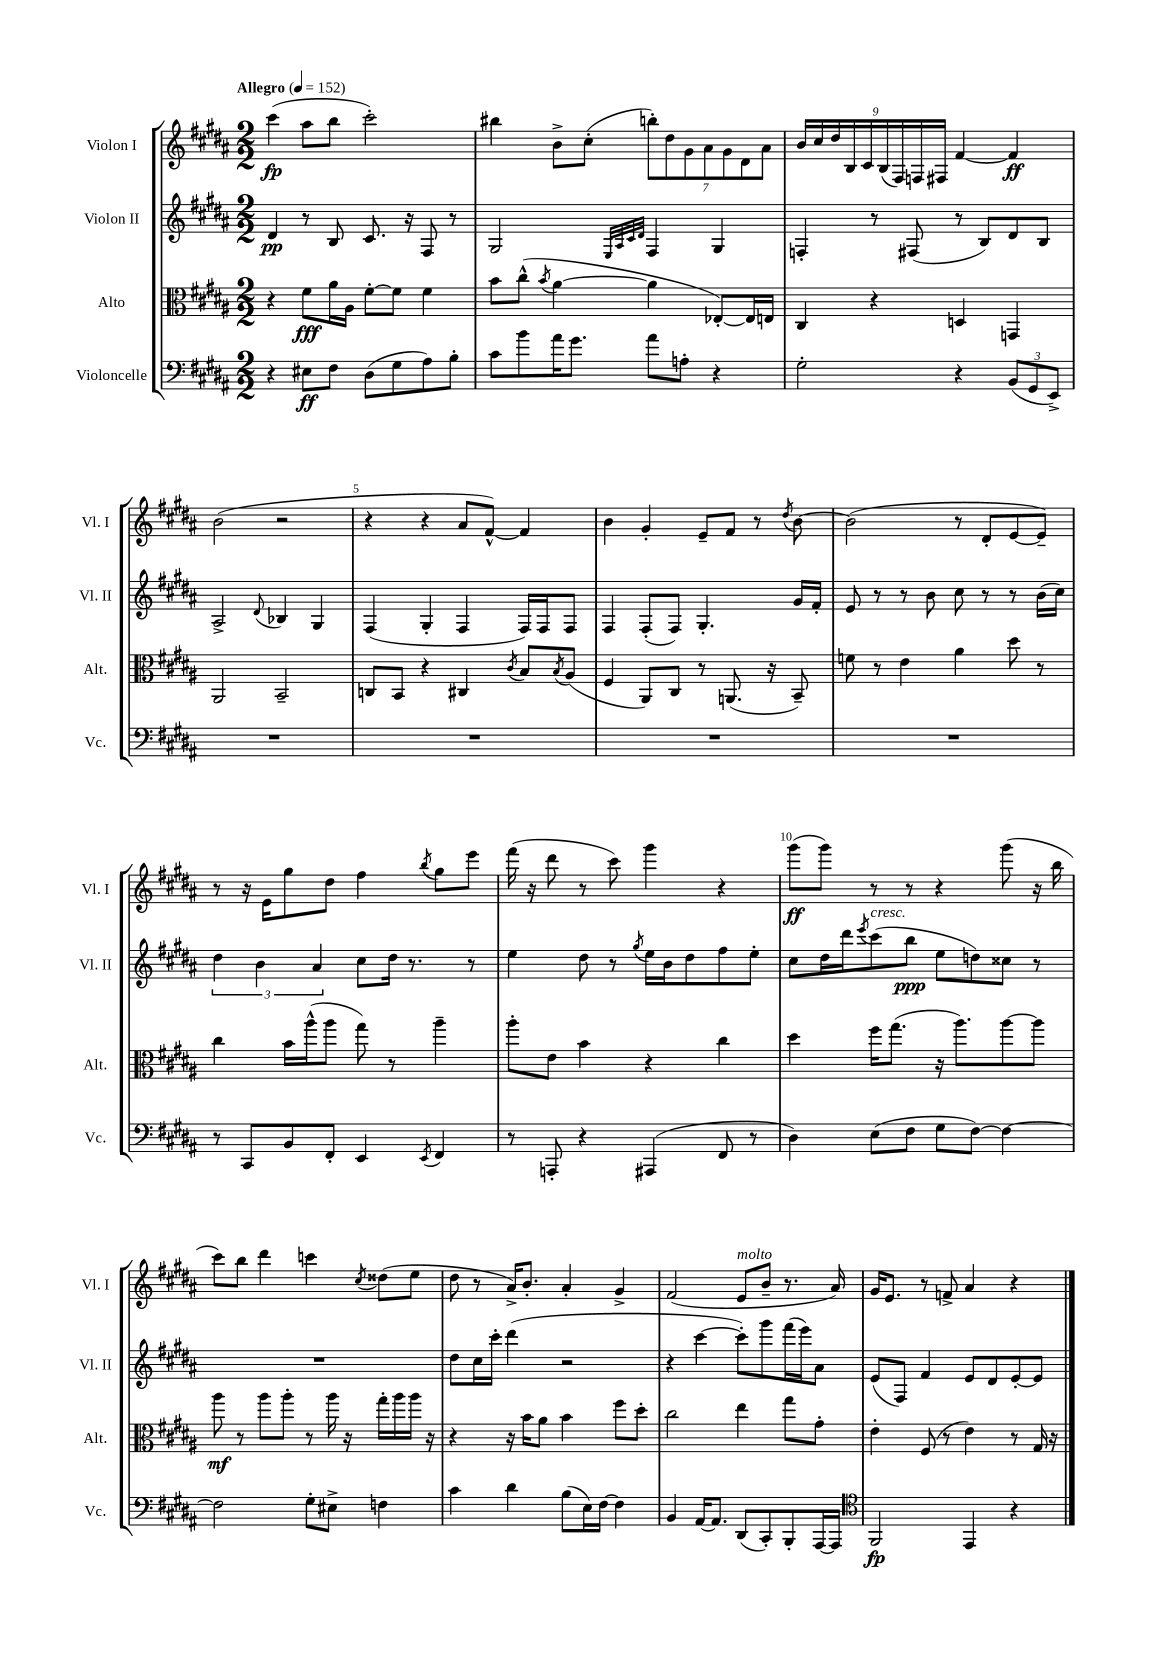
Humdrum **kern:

**kern	**kern	**kern	**kern
*staff4	*staff3	*staff2	*staff1
*clefF4	*clefC3	*clefG2	*clefG2
*k[f#c#g#d#a#]	*k[f#c#g#d#a#]	*k[f#c#g#d#a#]	*k[f#c#g#d#a#]
*M2/2	*M2/2	*M2/2	*M2/2
*MM152	*MM152	*MM152	*MM152
4r	4r	4d#	(4ccc#
8E#	8f#	8r	8aa#
8F#	16a#	8B	8bb
.	16A#	.	.
(8D#	[8f#'	8.c#	2ccc#')
8G#	8f#]	.	.
.	.	16r	.
8A#)	4f#	8F#	.
8B'	.	8r	.
=	=	=	=
8c#	8b	2G#	4bb#
8b	(8cc#^^	.	.
.	8qb	.	.
16a#	[4a#	.	8b^
8.g#	.	.	.
.	.	.	(8cc#'
.	.	32qqE	.
.	.	32qqA#	.
.	.	32qqc#	.
.	.	32qqd#	.
8a#	4a#]	4F#	14bb')
.	.	.	14dd#
8A'	.	.	.
.	.	.	14g#
.	.	.	14a#
4r	[8E-')	4G#	.
.	.	.	14g#
.	.	.	14d#
.	16E-]	.	.
.	.	.	14a#
.	16E	.	.
=	=	=	=
2G#'	4C#	4F'	18b
.	.	.	18cc#
.	.	.	18dd#
.	.	.	18B
.	.	.	18c#
.	4r	8r	.
.	.	.	(18B
.	.	.	18F#)
.	.	(8F#	.
.	.	.	18F
.	.	.	18F#
4r	4D	8r	[4f#
.	.	8B)	.
(12BB	4GG	8d#	4f#]
12GG#	.	.	.
.	.	8B	.
12EE^)	.	.	.
=	=	=	=
1r	2AA#	2A#^	(2b
.	.	8qqd#	.
.	2BB~	4B-	2r
.	.	4G#	.
=	=	=	=
1r	8C	(4F#	4r
.	8BB	.	.
.	4r	4G#'	4r
.	4C#	4F#	8a#
.	.	.	[8f#^^)
.	8qc#	.	.
.	8B	16F#)	4f#]
.	.	16F#	.
.	8qB	.	.
.	(8A#	8F#	.
=	=	=	=
1r	4F#	4F#	4b
.	8AA#)	(8F#'	4g#'
.	8C#	8F#)	.
.	8r	4.G#'	8e~
.	(8.AA	.	8f#
.	.	.	8r
.	16r	.	.
.	.	.	8qdd#
.	8BB~)	16g#	[8b
.	.	16f#'	.
=	=	=	=
1r	8f	8e	(2b]
.	8r	8r	.
.	4e	8r	.
.	.	8b	.
.	4a#	8cc#	8r
.	.	8r	8d#'
.	8dd#	8r	[8e
.	8r	(16b	8e~])
.	.	16cc#)	.
=	=	=	=
8r	4cc#	6dd#	8r
8CC#	.	.	16r
.	.	6b	.
.	.	.	16e
8BB	16b	.	8gg#
.	(16aa#^^	.	.
.	.	6a#	.
8FF#'	8aa#	.	8dd#
4EE	8gg#)	8cc#	4ff#
.	8r	16dd#	.
.	.	8.r	.
8qEE	.	.	8qbb
4FF#	4aa#~	.	8gg#
.	.	8r	8eee
=	=	=	=
8r	8aa#'	4ee	(16fff#
.	.	.	16r
8AAA'	8e	.	8ddd#
4r	4b	8dd#	8r
.	.	8r	8ccc#)
.	.	8qgg#	.
(4AAA#	4r	16ee	4ggg#
.	.	16b	.
.	.	8dd#	.
8FF#	4cc#	8ff#	4r
8r	.	8ee'	.
=	=	=	=
4D#)	4dd#	8cc#	(8ggg#
.	.	16dd#	8ggg#)
.	.	16ddd#	.
.	.	8qeee	.
(8E	16ff#	(8ccc#	8r
.	(8.gg#	.	.
8F#	.	8bb	8r
8G#	16r	8ee	4r
.	8.aa#)	.	.
[8F#)	.	8dd)	.
4F#_	[8aa#	8cc##	(8ggg#
.	8aa#]	8r	16r
.	.	.	16bb
=	=	=	=
2F#]	8aa#	1r	8ccc#)
.	8r	.	8bb
.	8aa#	.	4ddd#
.	8aa#'	.	.
8G#'	8r	.	4ccc
8E#^	16aa#	.	.
.	16r	.	.
.	.	.	8qcc#
4F	16gg#'	.	(8dd##
.	16aa#	.	.
.	16aa#	.	8ee
.	16r	.	.
=	=	=	=
4c#	4r	8dd#	8dd#
.	.	16cc#	8r
.	.	16ccc#'	.
4d#	16r	(4ddd#	16a#^)
.	16b	.	8.b'
.	8a#	.	.
(8B	4b	2r	4a#'
16E)	.	.	.
[16F#	.	.	.
4F#]	8ff#	.	4g#^
.	8dd#'	.	.
=	=	=	=
4BB	2cc#	4r	(2f#
[16AA#	.	[4ccc#	.
8.AA#]	.	.	.
(8DD#	4ee	8ccc#'])	8e
8CC#')	.	8ggg#	8b~
8BBB'	8gg#	(16fff#	8.r
.	.	16eee)	.
[16AAA#	8g#'	8a#	.
16AAA#]	.	.	16a#)
=	=	=	=
*clefC4	*	*	*
2FF#	4e'	(8e	16g#
.	.	.	8.e
.	.	8F#)	.
.	(8F#	4f#	8r
.	8r	.	8f^
4EE	4e)	8e	4a#
.	.	8d#	.
4r	8r	[8e'	4r
.	16G#	8e]	.
.	16r	.	.
==	==	==	==
*-	*-	*-	*-
